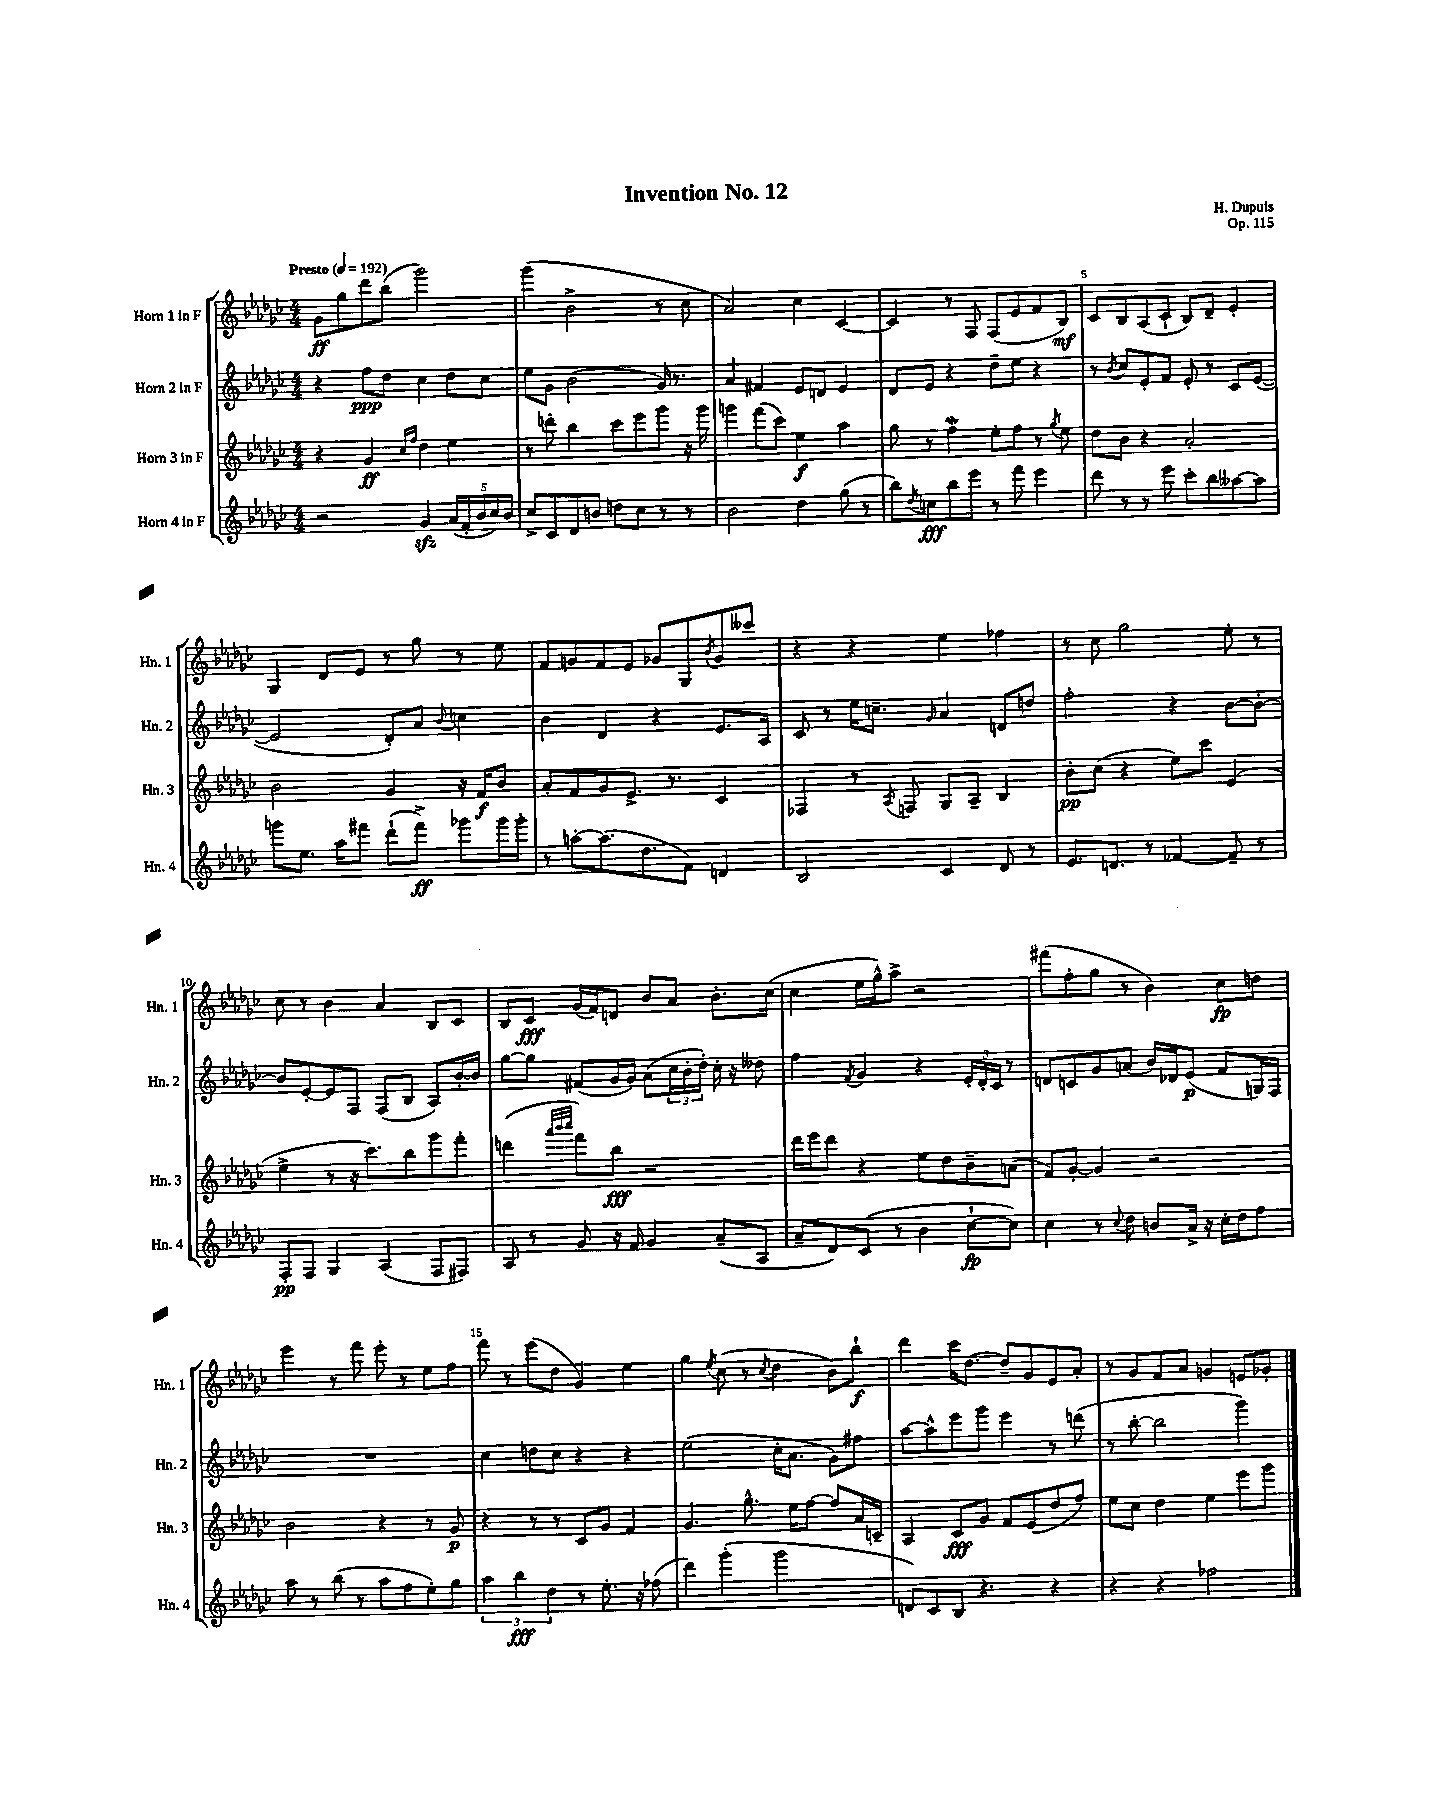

**kern	**kern	**kern	**kern
*staff4	*staff3	*staff2	*staff1
*clefG2	*clefG2	*clefG2	*clefG2
*k[b-e-a-d-g-c-]	*k[b-e-a-d-g-c-]	*k[b-e-a-d-g-c-]	*k[b-e-a-d-g-c-]
*M4/4	*M4/4	*M4/4	*M4/4
*MM192	*MM192	*MM192	*MM192
2r	4r	4r	8g-
.	.	.	8gg-
.	4g-	8ff	8ddd-
.	.	8dd-	(8bb-
.	16qqcc-	.	.
.	16qqff	.	.
4g-	4dd-	4cc-	2ggg-)
(20a-	4ee-	8dd-	.
20f'	.	.	.
20b-	.	.	.
.	.	8cc-	.
20cc-)	.	.	.
20b-	.	.	.
=	=	=	=
8cc-^	8r	8ee-	(4ggg-
8c-	8ddd'	8g-	.
8d-	4bb-	(2b-	2b-^
8b	.	.	.
8dd	8ccc-	.	.
8cc-	8eee-	.	.
8r	8ggg-	16g-)	8r
.	.	8.r	.
8r	16r	.	8cc-
.	16ggg-	.	.
=	=	=	=
2b-	4ggg	4a-	2a-)
.	(8fff	4f#	.
.	8ccc-)	.	.
4dd-	4ee-	8e-	4cc-
.	.	8d	.
(8gg-	4aa-	4e-	[4c-
8r	.	.	.
=	=	=	=
8bb-)	8gg-	8d-	4c-]
8qdd-	.	.	.
8cc	8r	8e-	.
8bb-	4ff	4r	8r
8eee-	.	.	8F
8r	8ee-'	8dd-~	(8F
8fff	8ff	8ee-	8e-
4eee-	8r	4r	8f
.	8qgg-	.	.
.	8ee-	.	8B-)
=	=	=	=
8ddd-	8dd-	8r	8c-
.	.	8qb-	.
8r	8b-	8cc-	8B-
8r	4r	8e-'	(8A-
8eee-	.	8f	8c-`
8ccc-'	2a-'	8e-'	8B-)
8bb-	.	8r	8d-~
[8aa--	.	8c-	4e-'
8aa--]	.	([8e-	.
=	=	=	=
8ggg	2b-	2e-]	4G-
8.ee-	.	.	.
.	.	.	8d-
16aa-	.	.	.
8fff#	.	.	8e-
(8ddd-`	4g-	8d-')	8r
8fff#^)	.	8a-	8gg-
.	.	8qqb-	.
8ggg-	16r	4cc	8r
.	16f	.	.
16ggg-	8b-	.	8ee-
16ggg-'	.	.	.
=	=	=	=
8r	8a-'	4b-	8f
[8aa'	8f	.	8g
(8.aa]	8g-	4d-	8f
.	8.e-^	.	8e-
8.dd-	.	.	.
.	.	4r	8g-
.	8.r	.	.
8f)	.	.	8G-
.	.	.	8qb-
4d	4c-	8.e-	8g-
.	.	.	8ccc--
.	.	16A-	.
=	=	=	=
2B-	4F-	8c-	4r
.	.	8r	.
.	8r	16ee-	4r
.	.	8.cc~	.
.	8qA-	.	.
.	8F	.	.
.	.	16qqg-	.
4c-	8G-	4a-	4ee-
.	8A-~	.	.
8d-	4B-	8d	4ff-
8r	.	8dd	.
=	=	=	=
8.e-	8b-'	2ff'	8r
.	(8cc-	.	8cc-
8.d	.	.	.
.	4r	.	2gg-
8r	.	.	.
[4f-	8ee-)	4r	.
.	8ccc-	.	.
8f-~]	(4e-	[8b-	8ee-'
8r	.	8b-'_	8r
=	=	=	=
8F'	4ee-^	8b-]	8cc-
8F	.	[8e-'	8r
4G-	8r	8e-]	4b-
.	16r	8F	.
.	8.ccc-)	.	.
(4A-	.	(8F	4a-
.	8bb-	8B-	.
8F	8ggg-	8A-)	8B-
8F#)	8fff'	[16b-'	8c-
.	.	16b-]	.
=	=	=	=
8A-	(4ddd	[8gg-	8B-
8r	.	8gg-]	8c-
.	32qqaaa-	.	.
.	32qqbbb-	.	.
.	32qqcccc-	.	.
8g-	8fff)	(8f#	(16g-
.	.	.	16f)
16r	8bb-	16g-	8d
16f	.	16g-)	.
4g-	2r	(8a-	8b-
.	.	24cc-	8a-
.	.	24b-'	.
.	.	24dd-')	.
(8a-~	.	16cc-'	8.b-'
.	.	16r	.
8A-	.	8dd--	.
.	.	.	(16cc-
=	=	=	=
8a-~	16ddd-	4ff	4cc-
.	16eee-	.	.
8d-)	8ddd-	.	.
.	.	8qf	.
(8c-	4r	4g-	16ee-
.	.	.	16gg-^^)
8r	.	.	8aa-^
4b-	8ee-	4r	2r
.	8dd-	.	.
[8cc-`	8b-~	24e-'	.
.	.	24d-'	.
.	.	24c-	.
8cc-])	(8a	8r	.
=	=	=	=
4cc-	8f)	8d	(8fff#
.	[8g-'	8c	8ff'
8r	4g-]	8g-	8gg-
8qqcc-	.	.	.
8dd-	.	(8a	8r
8b	2r	16b-)	4b-)
.	.	16d-	.
16a-^	.	(8e-	.
16r	.	.	.
16cc-'	.	8f	8cc-
16dd-	.	.	.
8ff	.	16G)	8dd
.	.	16F	.
=	=	=	=
8aa-	2b-	1r	4eee-
8r	.	.	.
(8bb-	.	.	8r
8r	.	.	8fff
8aa-	4r	.	8eee-'
8ff	.	.	8r
8ee-')	8r	.	8ee-
8gg-	8g-	.	8ff
=	=	=	=
6aa-	4r	4cc-	8fff
.	.	.	8r
6bb-	.	.	.
.	8r	8dd	(8eee-
6dd-	.	.	.
.	8r	8cc-	8dd-
8r	8c-	4r	4g-)
8.ee-'	8g-	.	.
.	4f	4r	4ee-
16r	.	.	.
(8ff-	.	.	.
=	=	=	=
4ddd-)	4.g-	(2ee-	4gg-
.	.	.	8qee-
(4ggg-'	.	.	(8cc-
.	8.gg-^^	.	8r
.	.	.	8qcc-
2ggg-	.	16cc-'	4dd-
.	16ee-	8.a-	.
.	[8ff	.	.
.	8ff]	8g-)	8b-)
.	16a-	8ff#	8bb-`
.	16c~	.	.
=	=	=	=
8d)	4A-	[8aa-	4ddd-
8c-	.	8aa-^^]	.
8B-	8c-	8eee-	16ccc-
.	.	.	[8.dd-
4.r	8g-	8ggg-	.
.	8f	4eee-	8dd-~]
.	(8e-	.	8g-
4r	8dd-	8r	8e-
.	8ff)	(8ddd	8a-'
=	=	=	=
4r	8ee-	8r	8r
.	8cc-	[8bb-'	8g-
4r	4dd-	2bb-]	8f
.	.	.	8a-
2ff-	4ee-	.	4g
.	8eee-	4ggg-)	8e
.	8ggg-	.	8g-'
==	==	==	==
*-	*-	*-	*-
